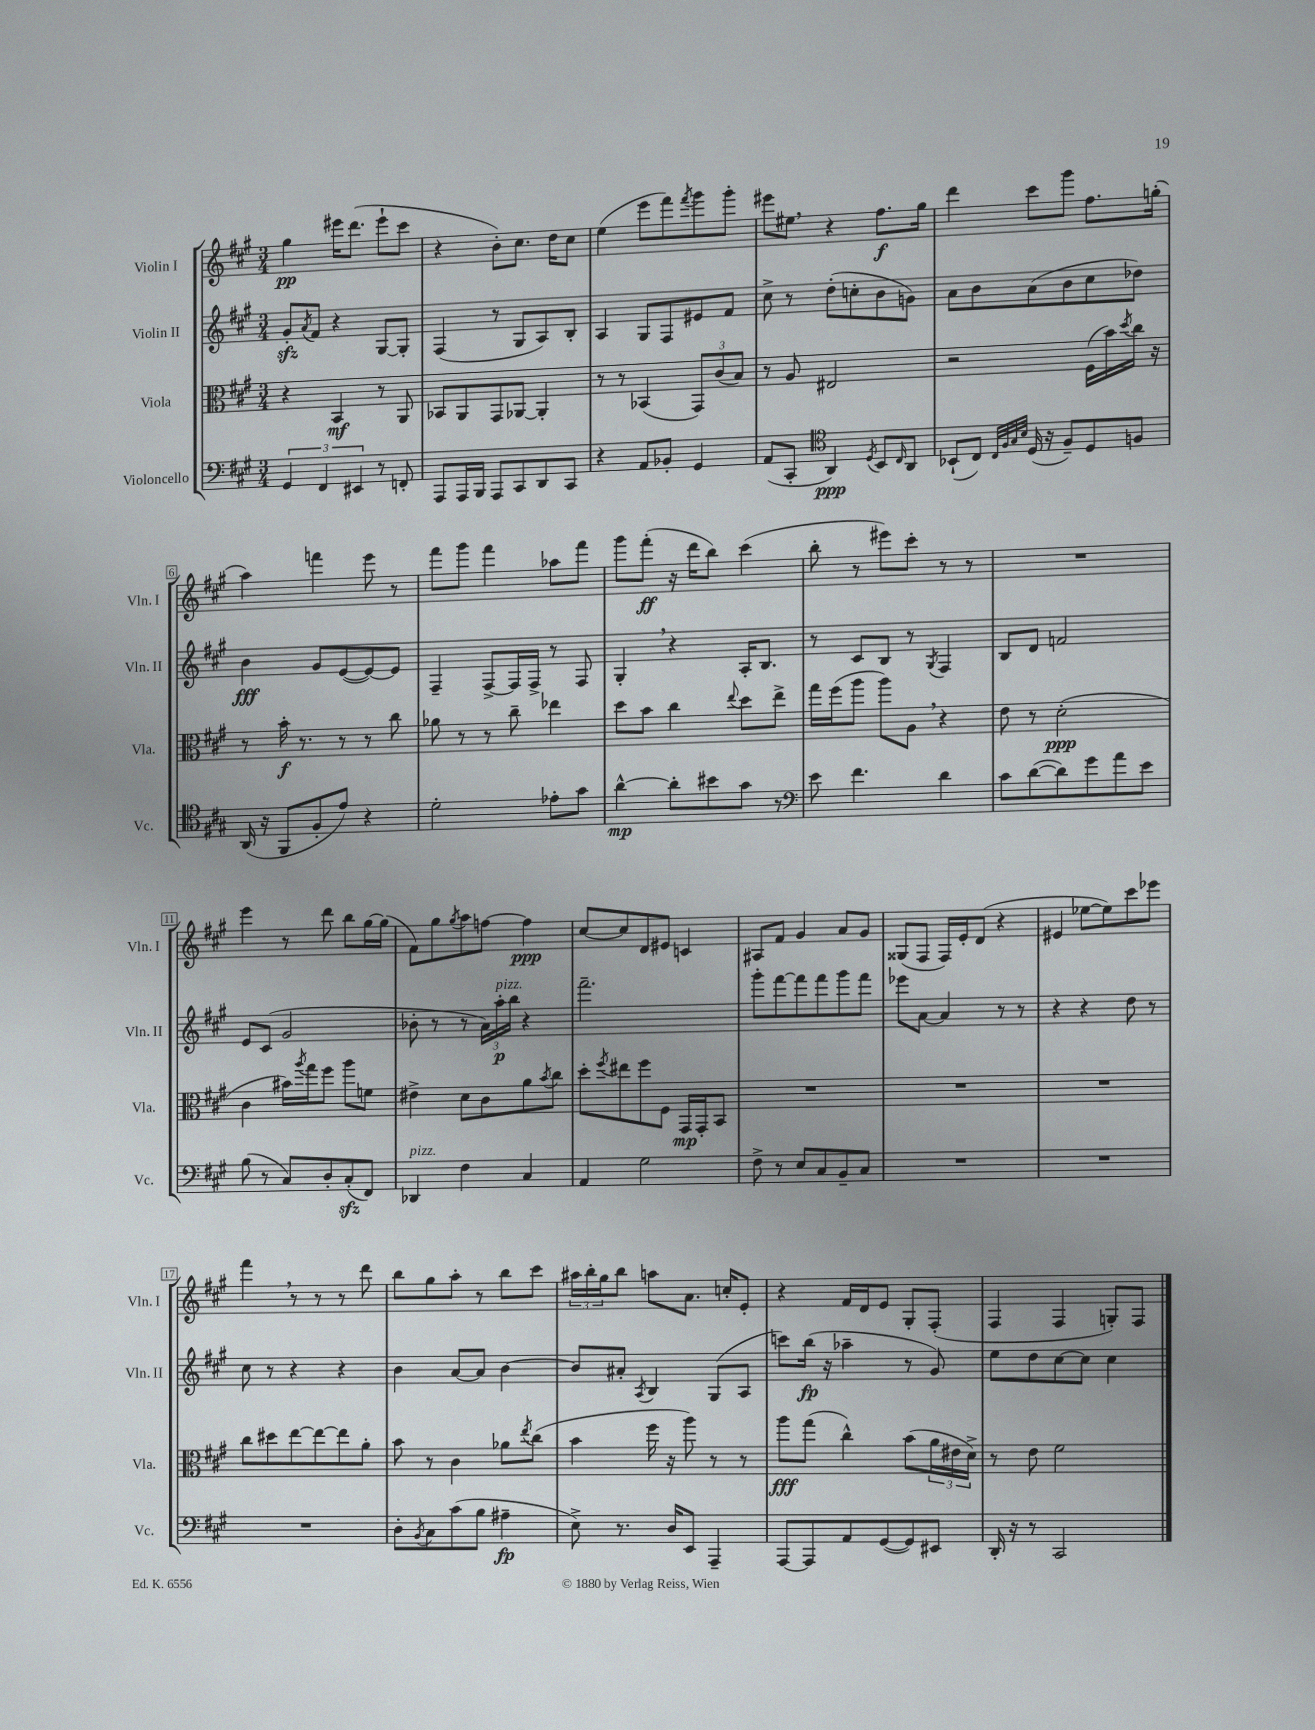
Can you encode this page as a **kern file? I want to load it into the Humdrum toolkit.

**kern	**dynam	**kern	**dynam	**kern	**dynam	**kern	**dynam
*part4	*part4	*part3	*part3	*part2	*part2	*part1	*part1
*staff4	*staff4	*staff3	*staff3	*staff2	*staff2	*staff1	*staff1
*I"Violoncello	*	*I"Viola	*	*I"Violin II	*	*I"Violin I	*
*I'Vc.	*	*I'Vla.	*	*I'Vln. II	*	*I'Vln. I	*
*clefF4	*	*clefC3	*	*clefG2	*	*clefG2	*
*k[f#c#g#]	*	*k[f#c#g#]	*	*k[f#c#g#]	*	*k[f#c#g#]	*
*M3/4	*	*M3/4	*	*M3/4	*	*M3/4	*
=1	=1	=1	=1	=1	=1	=1	=1
6GG#/	.	4r	.	8g#zz'/L	.	4gg#\	pp
.	.	.	.	8qa/	.	.	.
.	.	.	.	8f#/J	.	.	.
6FF#/	.	.	.	.	.	.	.
.	.	4BB/	mf	4r	.	16eee#X\KL	.
.	.	.	.	.	.	(8.ddd\J	.
6EE#X/	.	.	.	.	.	.	.
8r	.	8r	.	[8G#/L	.	8eee#`\L	.
8FFn'/	.	8AA/	.	8G#'/J]	.	8ccc#\J	.
=2	=2	=2	=2	=2	=2	=2	=2
8AAA/L	.	8BB-X/L	.	(4F#/	.	4r	.
16AAA/L	.	8AA/	.	.	.	.	.
16BBB/JJ	.	.	.	.	.	.	.
8AAA/L	.	8GG#/	.	8r	.	8b'\L)	.
8CC#/	.	[8AA-X/J	.	8G#/L	.	8.cc#\J	.
8DD/	.	4AA-'/]	.	8A/)	.	.	.
.	.	.	.	.	.	16dd\KL	.
8CC#/J	.	.	.	8B'/J	.	8cc#\J	.
=3	=3	=3	=3	=3	=3	=3	=3
4r	.	8r	.	4A/	.	(4ee\	.
.	.	8r	.	.	.	.	.
8AA/L	.	(4BB-X/	.	8G#/L	.	8eee\L	.
8BB-X'/J	.	.	.	8F#/	.	8fff#\)	.
.	.	.	.	.	.	8qfff#/	.
4GG#/	.	12GG#/L)	.	8e#X/	.	8ggg#\	.
.	.	(12c#/	.	.	.	.	.
.	.	.	.	8f#/J	.	8ggg#'\J	.
.	.	12B/J)	.	.	.	.	.
=4	=4	=4	=4	=4	=4	=4	=4
(8AA/L	.	8r	.	8cc#^\	.	8eee#X\L	.
8CC#'/J	.	8A/	.	8r	.	8ee#X,\J	.
*clefC4	*	*	*	*	*	*	*
4AA/)	ppp	2E#X/	.	(8dd'\L	.	4r	.
.	.	.	.	8ccn'\	.	.	.
8qD/	.	.	.	.	.	.	.
8BB/L	.	.	.	8b\	.	8.ff#\L	f
16qqC#/	.	.	.	.	.	.	.
8AA/J	.	.	.	8gn\J)	.	.	.
.	.	.	.	.	.	16gg#\Jk	.
=5	=5	=5	=5	=5	=5	=5	=5
(8BB-X`/L	.	2r	.	8a\L	.	4ddd\	.
8C#/J)	.	.	.	8b\	.	.	.
32qqC#/LLL	.	.	.	.	.	.	.
32qqF#/	.	.	.	.	.	.	.
32qqG#/	.	.	.	.	.	.	.
32qqB/JJJ	.	.	.	.	.	.	.
(16D/	.	.	.	(8a\	.	8ccc#\L	.
16r	.	.	.	.	.	.	.
8F#~/L)	.	.	.	8b\	.	8ggg#\J	.
8D/	.	(16F#\LL	.	8cc#\	.	8.ff#\L	.
.	.	16b\)	.	.	.	.	.
.	.	8qdd/	.	.	.	.	.
8Fn/J	.	16cc#\JJ	.	8dd-X\J)	.	.	.
.	.	16r	.	.	.	(16ggn'\Jk	.
!!LO:LB:g=z
=6	=6	=6	=6	=6	=6	=6	=6
(16AA/	.	8r	.	4b\	fff	4aa\)	.
16r	.	.	.	.	.	.	.
8FF#/L	.	16b'\	f	.	.	.	.
.	.	8.r	.	.	.	.	.
8F#'/	.	.	.	8g#/L	.	4fffn\	.
8e/J)	.	8r	.	([8e/	.	.	.
4r	.	8r	.	8e/_)	.	8eee\	.
.	.	8cc#\	.	8e/J]	.	8r	.
=7	=7	=7	=7	=7	=7	=7	=7
2d'\	.	8a-X\	.	4F#~/	.	8fff#\L	.
.	.	8r	.	.	.	8ggg#\J	.
.	.	8r	.	[8F#^/L	.	4fff#\	.
.	.	8cc#~\	.	16F#/L]	.	.	.
.	.	.	.	16F#^/JJ	.	.	.
8e-X'\L	.	4ee-X\	.	8r	.	8aa-X\L	.
8g#\J	.	.	.	8F#/	.	8fff#\J	.
=8	=8	=8	=8	=8	=8	=8	=8
[4a^^\	mp	8dd\L	.	4G#',/	.	8ggg#\L	.
.	.	8b\J	.	.	.	(8fff#'\J	ff
8a'\L]	.	4cc#\	.	4r	.	16r	.
.	.	.	.	.	.	16ddd\KL	.
8b#X\	.	.	.	.	.	8bb\J)	.
.	.	8qqee/	.	.	.	.	.
8g#\J	.	8dd\L	.	16A'/KL	.	(4ccc#\	.
.	.	.	.	8.B/J	.	.	.
8r	.	8ee^\J	.	.	.	.	.
=9	=9	=9	=9	=9	=9	=9	=9
*clefF4	*	*	*	*	*	*	*
8e\	.	16gg#\LL	.	8r	.	8bb'\	.
.	.	(16ff#\J	.	.	.	.	.
4.f#\	.	8aa\J	.	8c#/L	.	8r	.
.	.	8aa\L)	.	8B/J	.	8eee#X\L)	.
.	.	8A,\J	.	8r	.	8ccc#'\J	.
.	.	.	.	8qG#/	.	.	.
4d\	.	4r	.	4F#/	.	8r	.
.	.	.	.	.	.	8r	.
=10	=10	=10	=10	=10	=10	=10	=10
8c#\L	.	8e\	.	8B/L	.	2.r	.
([8d\	.	8r	.	8d/J	.	.	.
8d\])	.	(2d'\	ppp	2fn/	.	.	.
8g#\	.	.	.	.	.	.	.
8a\	.	.	.	.	.	.	.
8e\J	.	.	.	.	.	.	.
!!LO:LB:g=z
=11	=11	=11	=11	=11	=11	=11	=11
(8B\	.	4c#\	.	8e/L	.	4eee\	.
8r	.	.	.	(8c#/J	.	.	.
8C#/L)	.	16b#X\LL)	.	2g#/	.	8r	.
.	.	8qaa/	.	.	.	.	.
.	.	16gg#\J	.	.	.	.	.
8D'/	.	8ff#\J	.	.	.	8ddd\	.
(8C#zz'/	.	8aa\L	.	.	.	8bb\L	.
8FF#/J)	.	8fn\J	.	.	.	[16gg#\L	.
.	.	.	.	.	.	(16gg#\JJ]	.
=12	=12	=12	=12	=12	=12	=12	=12
!LO:TX:a:i:t=pizz.	!	!	!	!	!	!	!
4DD-X/	.	4e#X^\	.	8b-X'\	.	8f#\L)	.
.	.	.	.	8r	.	8gg#\	.
.	.	.	.	.	.	8qgg#/	.
4F#\	.	8d\L	.	8r	.	8aa\	.
.	.	8c#\	.	24a\LL)	.	[8ffn\J	.
!	!	!	!	!LO:TX:a:i:t=pizz.	!	!	!
.	.	.	.	24aa'\	p	.	.
.	.	.	.	24bb\JJ	.	.	.
4C#/	.	8a\	.	4r	.	4ff\]	ppp
.	.	8qb/	.	.	.	.	.
.	.	8cc#\J	.	.	.	.	.
=13	=13	=13	=13	=13	=13	=13	=13
4AA/	.	8dd'\L	.	2.fff#~\	.	[8cc#/L	.
.	.	8qff#/	.	.	.	.	.
.	.	8ee#X\	.	.	.	8cc#/]	.
2G#\	.	8ff#\	.	.	.	8d/	.
.	.	8F#\J	.	.	.	8e#X/J	.
.	.	16GG#/LL	mp	.	.	4cn/	.
.	.	16GG#'/J	.	.	.	.	.
.	.	8BB/J	.	.	.	.	.
=14	=14	=14	=14	=14	=14	=14	=14
8F#^\	.	2.r	.	8ggg#'\L	.	8A#X/L	.
8r	.	.	.	[8fff#\	.	8f#/J	.
8E/L	.	.	.	8fff#\]	.	4g#/	.
8C#/	.	.	.	8fff#\	.	.	.
8BB~/	.	.	.	8ggg#\	.	8a/L	.
8C#/J	.	.	.	8fff#\J	.	8g#/J	.
=15	=15	=15	=15	=15	=15	=15	=15
2.r	.	2.r	.	8eee-X\L	.	(8G##X/L	.
.	.	.	.	[8a\J	.	8F#/J	.
.	.	.	.	4a/]	.	16F#/LL)	.
.	.	.	.	.	.	16e'/J	.
.	.	.	.	.	.	(8d/J	.
.	.	.	.	8r	.	4r	.
.	.	.	.	8r	.	.	.
=16	=16	=16	=16	=16	=16	=16	=16
2.r	.	2.r	.	4r	.	4e#X/	.
.	.	.	.	4r	.	[8ee-X\L	.
.	.	.	.	.	.	8ee-\])	.
.	.	.	.	8dd\	.	8ccc#\	.
.	.	.	.	8r	.	8eee-X\J	.
!!LO:LB:g=z
=17	=17	=17	=17	=17	=17	=17	=17
2.r	.	8cc#\L	.	8cc#\	.	4fff#,\	.
.	.	8dd#X\	.	8r	.	.	.
.	.	[8ee\	.	4r	.	8r	.
.	.	8ee\_	.	.	.	8r	.
.	.	8ee\]	.	4r	.	8r	.
.	.	8a'\J	.	.	.	8ddd\	.
=18	=18	=18	=18	=18	=18	=18	=18
8D'\L	.	8b\	.	4b\	.	8bb\L	.
8qBB/	.	.	.	.	.	.	.
8C#\	.	8r	.	.	.	8gg#\	.
(8c#\	.	4c#\	.	[8a/L	.	8aa'\J	.
8B\J	.	.	.	8a/J]	.	8r	.
4A#X~\	fp	8a-X\L	.	[4b\	.	8bb\L	.
.	.	8qee/	.	.	.	.	.
.	.	(8cc#\J	.	.	.	8ccc#\J	.
=19	=19	=19	=19	=19	=19	=19	=19
8E^\)	.	4b\	.	8b/L]	.	24aa#X\LL	.
.	.	.	.	.	.	24bb'\	.
.	.	.	.	.	.	24gg#\J	.
8.r	.	.	.	8a#X'/J	.	8bb\J	.
.	.	.	.	8qA/	.	.	.
.	.	16ff#\	.	4B/	.	8aan\L	.
16D/KL	.	16r	.	.	.	.	.
8EE/J	.	8aa\)	.	.	.	8.a\J	.
4AAA~/	.	8r	.	(8G#/L	.	.	.
.	.	.	.	.	.	16ccn'/KL	.
.	.	8r	.	8A/J	.	8e'/J	.
=20	=20	=20	=20	=20	=20	=20	=20
[8AAA/L	.	8aa\L	fff	8cccn\L)	.	4r	.
8AAA/]	.	(8gg#\J	.	(16bb\Jk	fp	.	.
.	.	.	.	16r	.	.	.
8AA/	.	4cc#^^\)	.	4aa-X~\	.	16f#/LL	.
.	.	.	.	.	.	16d/J	.
([8GG#/	.	.	.	.	.	8e/J	.
8GG#/])	.	(8b\L	.	8r	.	8G#'/L	.
8EE#X/J	.	24a\L	.	8g#/)	.	(8F#'/J	.
.	.	24e#X\	.	.	.	.	.
.	.	24d^\JJ)	.	.	.	.	.
=21	=21	=21	=21	=21	=21	=21	=21
16DD'/	.	8r	.	8ee\L	.	4F#/	.
16r	.	.	.	.	.	.	.
8r	.	8e\	.	8dd\	.	.	.
2CC#/	.	2f#\	.	[8cc#\	.	4F#/	.
.	.	.	.	8cc#\J]	.	.	.
.	.	.	.	4cc#\	.	8Gn'/L)	.
.	.	.	.	.	.	8F#/J	.
==	==	==	==	==	==	==	==
*-	*-	*-	*-	*-	*-	*-	*-
